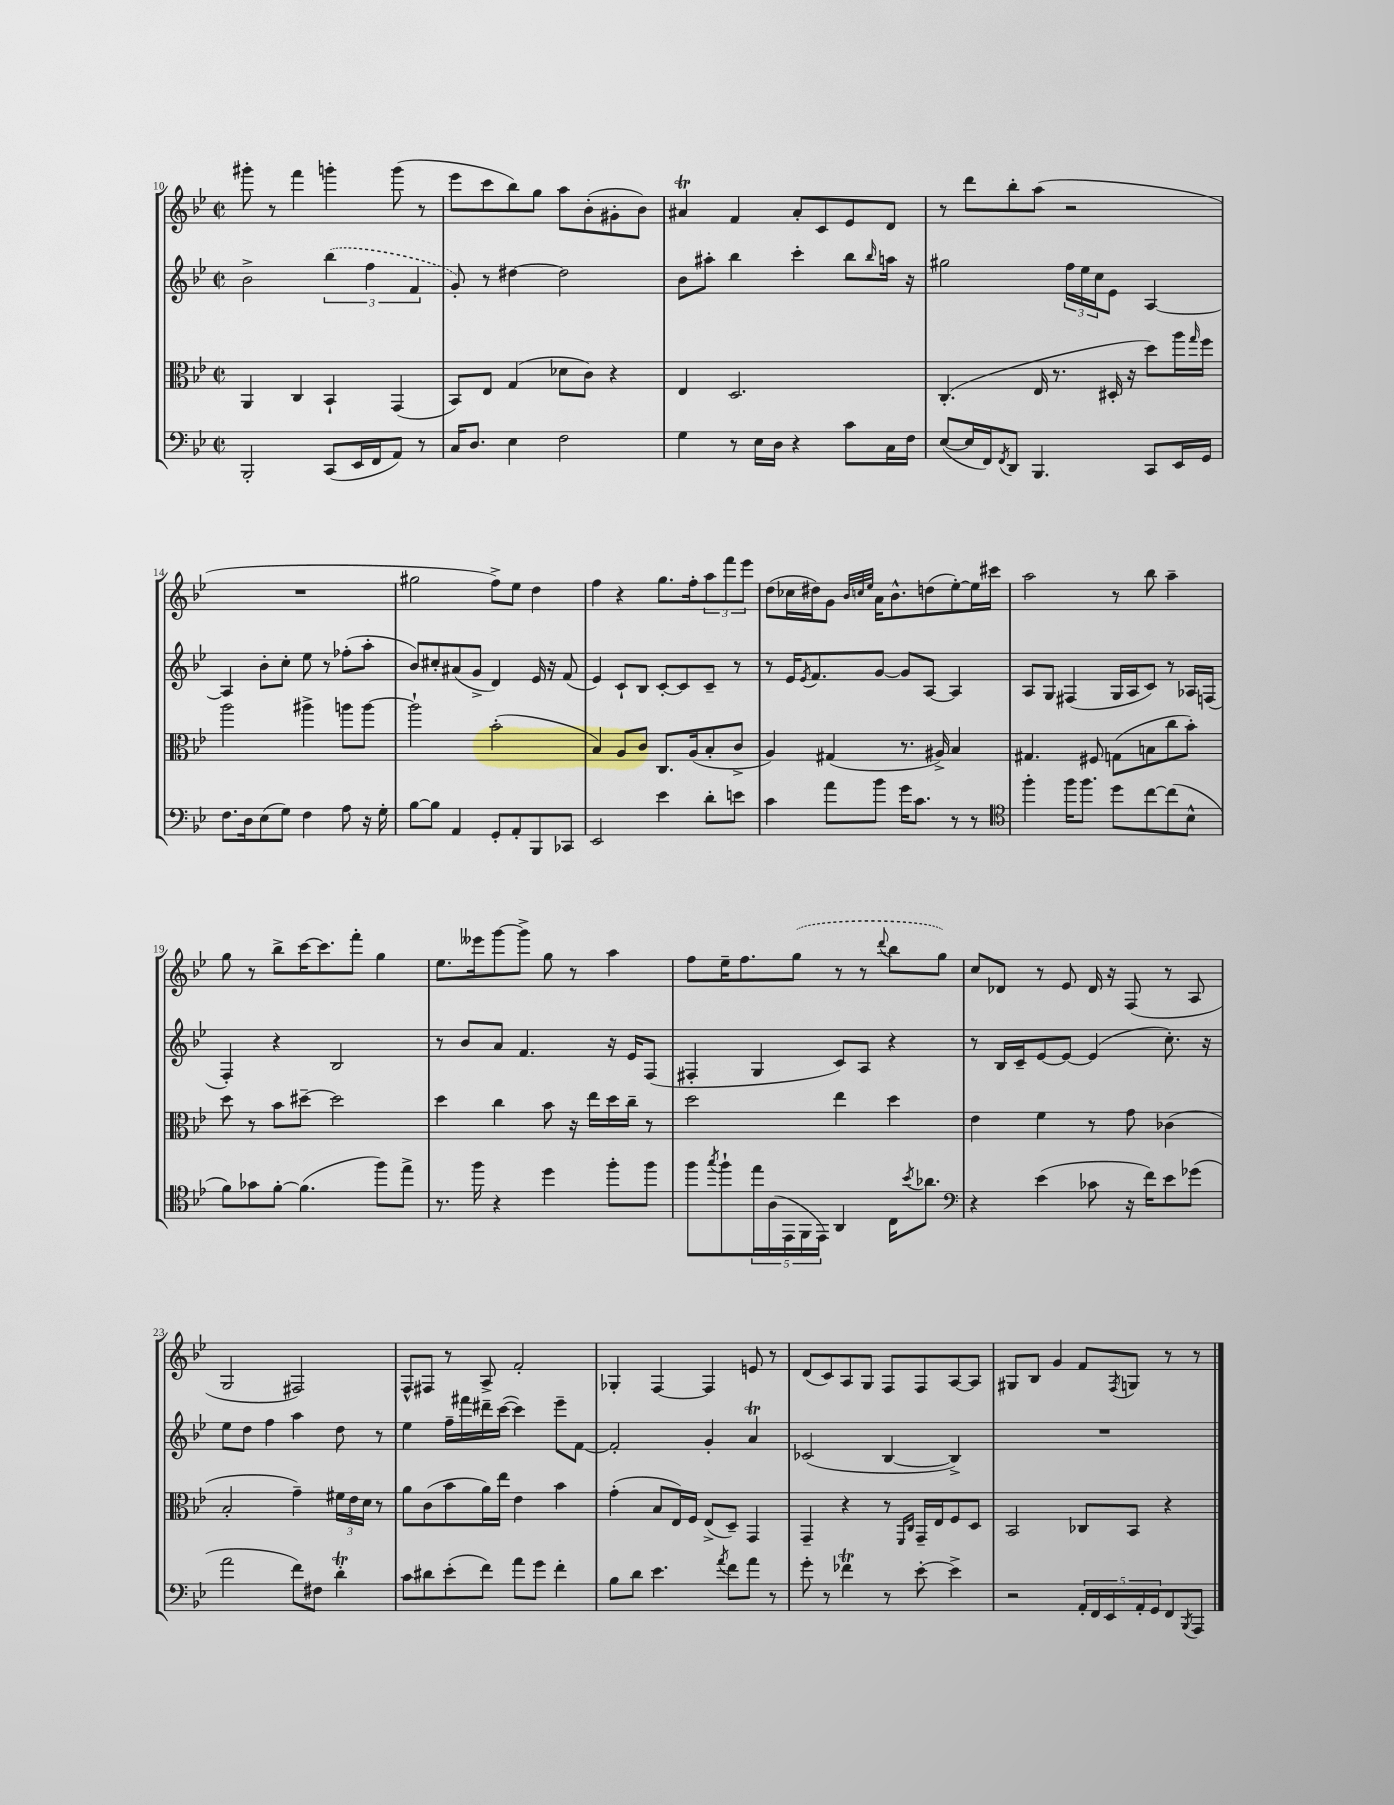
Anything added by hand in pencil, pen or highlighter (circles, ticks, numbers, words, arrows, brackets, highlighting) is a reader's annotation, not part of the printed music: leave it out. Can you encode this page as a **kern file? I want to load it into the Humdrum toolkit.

**kern	**kern	**kern	**kern
*part4	*part3	*part2	*part1
*staff4	*staff3	*staff2	*staff1
*clefF4	*clefC3	*clefG2	*clefG2
*k[b-e-]	*k[b-e-]	*k[b-e-]	*k[b-e-]
*M2/2	*M2/2	*M2/2	*M2/2
*met(c|)	*met(c|)	*met(c|)	*met(c|)
=10	=10	=10	=10
2BBB-'/	4AA/	2b-^\	8ggg#X'\
.	.	.	8r
.	4C/	.	4fff\
(8CC/L	4BB-`/	(6bb-\	4gggn'\
16EE-/L	.	.	.
.	.	6ff\	.
16FF/J	.	.	.
8AA/J)	(4GG/	.	(8ggg\
.	.	6f/	.
8r	.	.	8r
=11	=11	=11	=11
16C/KL	8BB-/L)	8g'/)	8eee-\L
8.D/J	.	.	.
.	8E-/J	8r	8ccc\
4E-\	(4G/	[4dd#X\	8bb-\)
.	.	.	8gg\J
2F\	8d-X\L	2dd#\]	8aa\L
.	8c\J)	.	(8b-'\
.	4r	.	8g#X'\
.	.	.	8b-\J)
=12	=12	=12	=12
4G\	4E-/	8b-\L	4a#Xt/
.	.	8aa#X'\J	.
8r	2.D/	4bb-\	4f/
16E-\LL	.	.	.
16D\JJ	.	.	.
4r	.	4ccc'\	8a#'/L
.	.	.	8c/
8c\L	.	8bb-\L	8e-/
.	.	16qqbb-/	.
16C\L	.	16aan\Jk	8d/J
16F\JJ	.	16r	.
=13	=13	=13	=13
([8E-/L	(4.C'/	2gg#X\	8r
16E-/L]	.	.	8ddd\L
16FF/J)	.	.	.
8qFF/	.	.	.
8DD/J	.	.	8bb-'\
4.BBB-/	16E-/	.	(8aa\J
.	8.r	.	.
.	.	24ff\LL	2r
.	.	24ee-\	.
.	.	24cc\J	.
.	16D#X'/	8e-\J	.
.	16r	.	.
8CC/L	8dd\L)	[4A/	.
16EE-/L	16aa\L	.	.
.	16qqgg/	.	.
16GG/JJ	16ff\JJ	.	.
!!LO:LB:g=z
=14	=14	=14	=14
8.F\L	2aa\	4A/]	1r
16D\k	.	.	.
(8E-\	.	8b-'\L	.
8G\J)	.	8cc'\J	.
4F\	4aa#X^\	8ee-\	.
.	.	8r	.
8A\	8aan\L	(8ff-X'\L	.
16r	[8aa\J	8aa'\J	.
16G'\	.	.	.
=15	=15	=15	=15
[8B-\L	2aa`\]	8b-/L)	2gg#X\
8B-\J]	.	8cc#X'/	.
4AA/	.	(8a#X/	.
.	.	8g^/J	.
8GG'/L	(2b-'\	4d/)	8ff^\L)
8AA'/	.	.	8ee-\J
8BBB-/	.	16e-/	4dd\
.	.	16r	.
8CC-X/J	.	(8f/	.
=16	=16	=16	=16
2EE-/	4B-/)	4e-/)	4ff\
.	8A/L	8c`/L	4r
.	8c/J	8B-/J	.
4e-\	8.C/L	[8c'/L	8.gg\L
.	.	8c/]	.
.	(16A/k	.	16ff'\k
8d'\L	8B-'/	8c~/J	12aa\
.	.	.	12fff\
8en\J	8c^/J	8r	.
.	.	.	12eee-\J
=17	=17	=17	=17
4c\	4A/)	8r	(8dd\L
.	.	16e-/KL	16cc-X\L
.	.	8qe-/	.
.	.	8.f/	16dd#X\J)
8a\L	(4G#X/	.	8g\J
.	.	.	32qqb-/LLL
.	.	.	32qqccn/
.	.	.	32qqee-/JJJ
8b-\J	.	[8g/J	16a\KL
.	.	.	8.b-^^\
16g\KL	8.r	8g/L]	.
8.c\J	.	.	.
.	.	[8A/J	(8ddn\
.	16A#X^/)	.	.
8r	4B-/	4A/]	[8ee-'\)
8r	.	.	16ee-\L]
.	.	.	16ccc#X\JJ
=18	=18	=18	=18
*clefC4	*	*	*
4ff'\	4.G#X/	8A/L	2aa\
.	.	8G/J	.
16ff\KL	.	(4F#X/	.
8.ff\J	.	.	.
.	8F#X/	.	.
8dd\L	(8Gn\L	16G/LL	8r
.	.	16A/J	.
[8cc\	8Bn\	8c/J)	8bb-\
(8cc\]	8cc\	8r	4aa~\
8B-^^\J	8b-'\J)	16A-X/LL	.
.	.	(16Fn/JJ	.
!!LO:LB:g=z
=19	=19	=19	=19
8f\L)	8dd\	4F'/)	8gg\
8g-X\	8r	.	8r
[8f'\J	8b-\L	4r	8bb-^\L
(4.f\]	[8dd#X~\J	.	[16ccc\K
.	.	.	8.ccc\]
.	2dd#\]	2B-/	.
.	.	.	8fff'\J
8ff\L)	.	.	4gg\
8ee-^\J	.	.	.
=20	=20	=20	=20
8.r	4dd\	8r	8.ee-\L
.	.	8b-/L	.
16ff\	.	.	16eee--X\k
4r	4cc\	8a/J	[8ggg\
.	.	4.f/	8ggg^\J]
4dd\	8b-\	.	8gg\
.	16r	.	8r
.	16ee-\LL	.	.
8ff'\L	16dd\	16r	4aa\
.	16cc~\JJ	16e-/KL	.
8ff\J	8r	(8F/J	.
=21	=21	=21	=21
8ff\L	2dd\	4F#X'/	8ff\L
8qgg/	.	.	.
8ff`\	.	.	16ee-~\K
.	.	.	8.ff\
20ee-\L	.	4G/	.
(20A\	.	.	.
20EE-\	.	.	.
.	.	.	(8gg\J
20FF\	.	.	.
20EE-\JJ)	.	.	.
4AA/	4ee-\	8c/L)	8r
.	.	8A/J	8r
.	.	.	8qqddd/
16C\KL	4dd\	4r	8bb-\L
8qb-/	.	.	.
8.a-X\J	.	.	.
.	.	.	8gg\J)
=22	=22	=22	=22
*clefF4	*	*	*
4r	4e-\	8r	8cc/L
.	.	16B-/LL	8d-X/J
.	.	16c~/J	.
(4e-\	4f\	[8e-/	8r
.	.	8e-/J_	8e-/
8c-X\	8r	(4e-/]	16d-/
.	.	.	16r
16r	8g\	.	(8F/
16f\KL)	.	.	.
8e-\	(4c-X\	8.cc'\)	8r
(8g-X\J	.	.	8A/
.	.	16r	.
!!LO:LB:g=z
=23	=23	=23	=23
2a\	2B-'/	8ee-\L	2G/
.	.	8dd\J	.
.	.	4ff\	.
8f\L)	4g~\)	4aa\	2F#X/)
8F#X\J	.	.	.
4dt'\	24f#X\LL	8dd\	.
.	24e-\	.	.
.	24d\JJ	.	.
.	8r	8r	.
=24	=24	=24	=24
8c\L	8a\L	4ee-\	8F^^/L
8d#X\	(8c\	.	8F#X/J
(8e-'\	8b-\	16ff~\LL	8r
.	.	16fff#X\	.
8f\J)	16a\L)	16ddd#X~\	8A^/
.	16ee-\JJ	([16ccc\JJ	.
8a\L	4e-\	4ccc\])	2f'/
8g\J	.	.	.
4f'\	4b-\	8eee-~\L	.
.	.	[8f\J	.
=25	=25	=25	=25
8B-\L	(4g'\	2f'/]	4G-X'/
8d\J	.	.	.
4.e-\	8B-/L	.	[4F/
.	16E-/L)	.	.
.	16F/JJ	.	.
.	(8E-^/L	4g'/	4F/]
8qa/	.	.	.
8f\L	8D~/J)	.	.
8a\J	4GG/	4at/	8en/
8r	.	.	8r
=26	=26	=26	=26
8g'\	4GG~/	(2c-X/	(8d/L
8r	.	.	8c/)
4f-XT\	4r	.	8A/
.	.	.	8G/J
8r	8r	[4B-/	8F/L
.	16qqFF/LL	.	.
.	16qqC/JJ	.	.
[8e-'\	16GG~/LL	.	8F/
.	16E-/J	.	.
4e-^\]	8F/	4B-^/])	[8A/
.	8D/J	.	8A/J]
=27	=27	=27	=27
2r	2BB-/	1r	8G#X/L
.	.	.	8B-/J
.	.	.	4g/
20AA'/LL	8C-X/L	.	8f/L
20FF/	.	.	.
20EE-/	.	.	.
.	.	.	8qF/
.	8BB-/J	.	8Gn/J
20AA'/	.	.	.
20GG/J	.	.	.
8FF/	4r	.	8r
8qBBB-/	.	.	.
8AAA/J	.	.	8r
==	==	==	==
*-	*-	*-	*-
